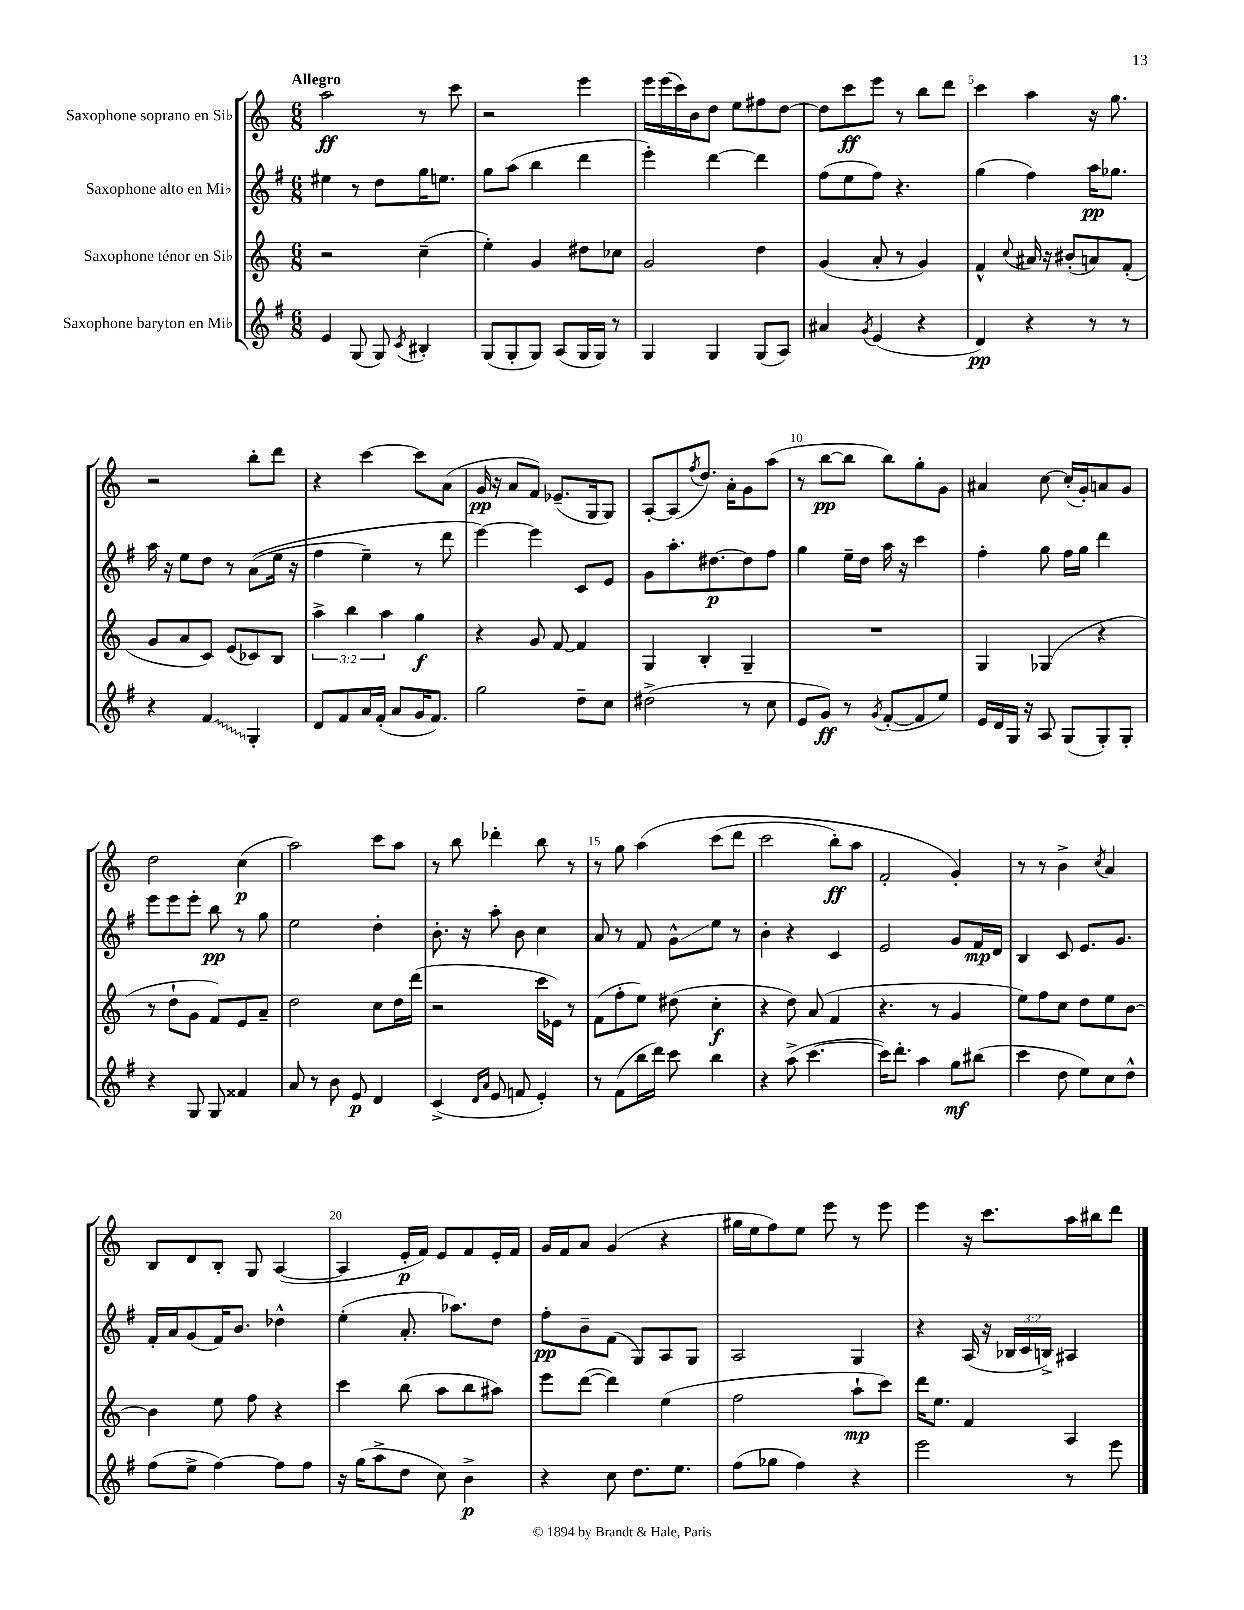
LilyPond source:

<<
\new StaffGroup <<
\new Staff = "s0" \with { instrumentName = "Saxophone soprano en Sib" } {
    \clef treble \key c \major \numericTimeSignature \time 6/8 \tempo "Allegro"
    a''2\ff r8 c'''8 |
    r2 e'''4 |
    e'''16 e'''16( c'''16) b'16 d''8 e''8 fis''8 d''8~ |
    d''8 c'''8\ff e'''8 r8 b''8 d'''8 |
    c'''4 a''4 r16 g''8. |
    r2 b''8-. d'''8 |
    r4 c'''4~ c'''8 a'8( |
    g'16\pp r16 a'8 f'8) ees'8.--( g16 g8) |
    a8~-. a8( \acciaccatura { f''8 } d''8.) a'16-. g'8 a''8( |
    r8 b''8~\pp b''8 b''8) g''8-. g'8 |
    ais'4 c''8~ c''16-.( g'16-.) a'8 g'8 |
    d''2 c''4\p( |
    a''2) c'''8 a''8 |
    r8 b''8 des'''4-. b''8 r8 |
    r8 g''8 a''4\( c'''8( d'''8 |
    c'''2 b''8-.\ff) a''8 |
    f'2-. g'4-.\) |
    r8 r8 b'4-> \acciaccatura { c''8 } a'4 |
    b8 d'8 b8-. g8 a4~( |
    a4 e'16-.\p f'16) e'8 f'8 e'16-. f'16 |
    g'16 f'16 a'8 g'4( r4 |
    gis''16 e''16 f''8) e''8 e'''8 r8 e'''8 |
    e'''4 r16 c'''8. a''16 bis''16 d'''8 \bar "|." |
}
\new Staff = "s1" \with { instrumentName = "Saxophone alto en Mib" } {
    \clef treble \key g \major \numericTimeSignature \time 6/8 \override Staff.TupletNumber.text = #tuplet-number::calc-fraction-text
    eis''4 r8 d''8 g''16 e''8. |
    g''8 a''8( b''4 d'''4 |
    e'''4-.) d'''4~ d'''4 |
    fis''8( e''8 fis''8) r4. |
    g''4( fis''4) a''16\pp ges''8. |
    a''16 r16 e''8 d''8 r8 a'8(\( e''16 r16 |
    fis''4 e''4--) r8 d'''8 |
    e'''4~\) e'''4 c'8 e'8 |
    g'8 a''8.-. dis''8.~\p dis''8 fis''8 |
    g''4 e''16-- d''16 a''16 r16 c'''4 |
    fis''4-. g''8 fis''16 g''16 d'''4 |
    e'''8 e'''8 e'''8-. b''8\pp r8 g''8 |
    e''2 d''4-. |
    b'8.-. r16 a''8-. b'8 c''4 |
    a'8 r8 fis'8 g'8-^\glissando e''8 r8 |
    b'4-. r4 c'4 |
    e'2 g'8 fis'16\mp d'16 |
    b4 c'8 e'8. g'8. |
    fis'16-. a'16 g'8( fis'16) b'8. des''4-^ |
    e''4-.( a'8.-. aes''8.) d''8 |
    fis''8-.\pp b'8-- fis'8( g8) a8 g8 |
    a2 g4 |
    r4 a16( r16 \tuplet 3/2 { bes16 c'16 b16->) } ais4 \bar "|." |
}
\new Staff = "s2" \with { instrumentName = "Saxophone ténor en Sib" } {
    \clef treble \key c \major \numericTimeSignature \time 6/8 \override Staff.TupletNumber.text = #tuplet-number::calc-fraction-text
    r2 c''4--( |
    e''4-.) g'4 dis''8 ces''8 |
    g'2 d''4 |
    g'4( a'8-. r8 g'4) |
    f'4-^ \appoggiatura { c''8 } ais'16 r16 bis'8-.( a'8) f'8-.( |
    g'8 a'8 c'8) e'8( ces'8) b8 |
    \tuplet 3/2 { a''4-> b''4 a''4 } g''4\f |
    r4 g'8 f'8~ f'4 |
    g4 b4-. g4-- |
    R2. |
    g4 ges4( r4 |
    r8 d''8-! g'8 f'8) e'8 a'8-- |
    d''2 c''8 d''16 d'''16( |
    r2 c'''16 ees'16) r8 |
    f'8( f''8-. e''8) dis''8( c''4-.\f |
    r4 d''8) a'8( f'4 |
    r4. r8 g'4 |
    e''8) f''8 c''8 d''8 e''8 b'8~ |
    b'4 e''8 f''8 r4 |
    c'''4 b''8( a''8 b''8 ais''8) |
    e'''8 d'''8~( d'''4) e''4( |
    f''2 a''8-!\mp c'''8) |
    d'''16 e''8. f'4 a4 \bar "|." |
}
\new Staff = "s3" \with { instrumentName = "Saxophone baryton en Mib" } {
    \clef treble \key g \major \numericTimeSignature \time 6/8
    e'4 g8( g8) \acciaccatura { c'8 } bis4-. |
    g8( g8-. g8) a8( g16 g16) r8 |
    g4 g4 g8( a8) |
    ais'4 \acciaccatura { g'8 } e'4( r4 |
    d'4\pp) r4 r8 r8 |
    r4 \once \override Glissando.style = #'zigzag fis'4\glissando g4-. |
    d'8 fis'8 a'16 fis'16-.( a'8 g'16 fis'8.) |
    g''2 d''8-- c''8 |
    dis''2->( r8 c''8 |
    e'8 g'8\ff) r8 \acciaccatura { g'8 } fis'8~-.( fis'8 e''8) |
    e'16 d'16 g16 r16 a8 g8( g8-.) g8-. |
    r4 g8 g8 fisis'4 |
    a'8 r8 b'8 e'8\p d'4 |
    c'4->( \grace { d'16 a'16 } e'8 f'8 e'4-.) |
    r8 fis'8( b''16 d'''16) c'''8 b''4 |
    r4 a''8->( c'''4.~ |
    c'''16) d'''8.-. a''4 g''8\mf bis''8( |
    c'''4 d''8 e''8) c''8 d''8-^ |
    fis''8( e''8-> fis''4~) fis''8 fis''8 |
    r16 g''16( a''8-> d''8 c''8) b'4->\p |
    r4 c''8 d''8. e''8. |
    fis''8( ges''8 fis''4) r4 |
    e'''2 r8 e'''8 \bar "|." |
}
>>
>>
\layout { \context { \Score \override BarNumber.break-visibility = ##(#f #t #t) barNumberVisibility = #(every-nth-bar-number-visible 5) } }
